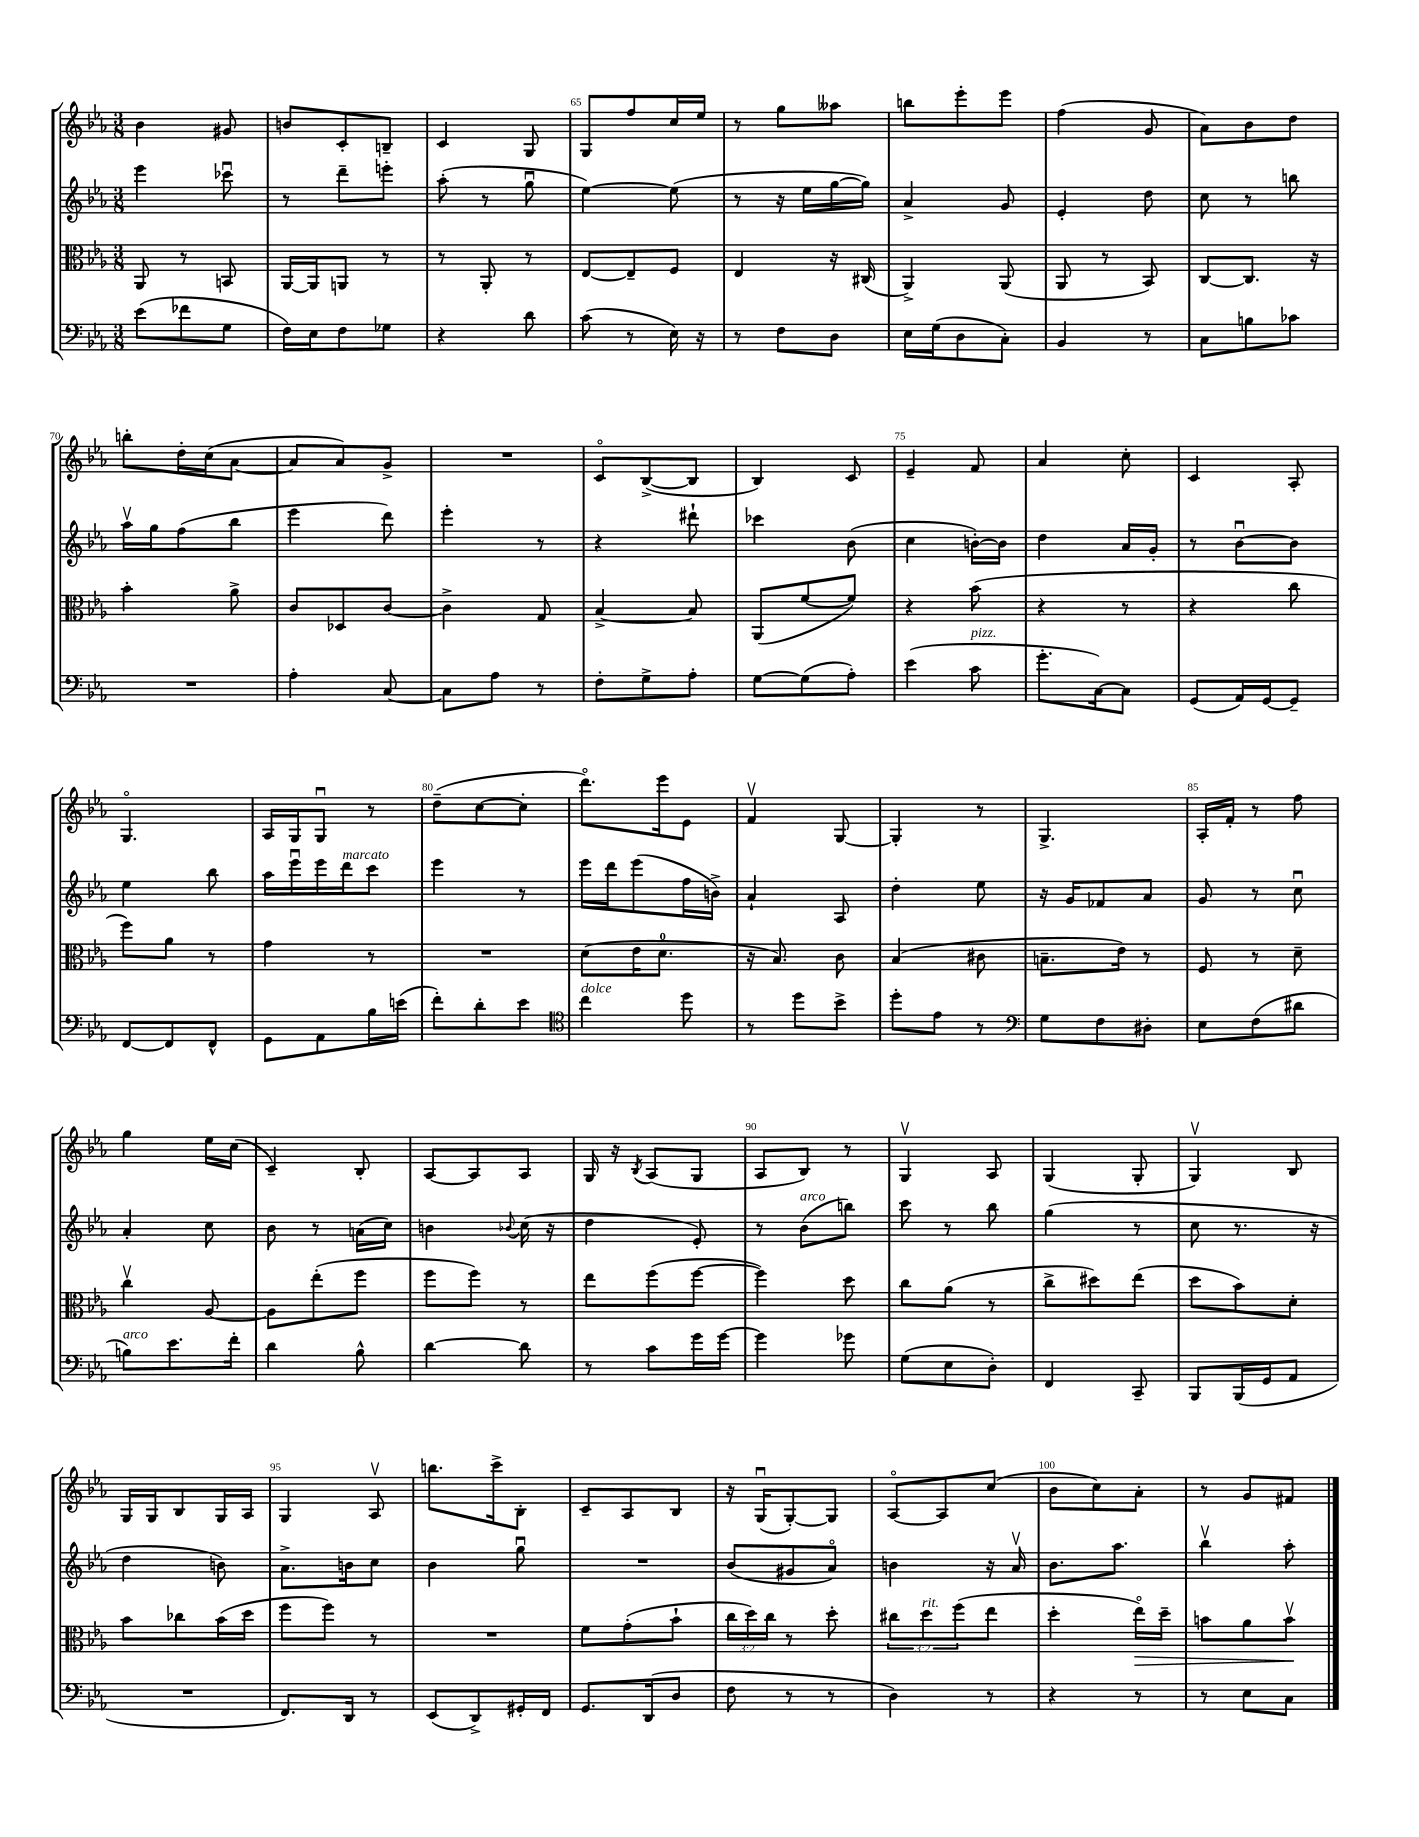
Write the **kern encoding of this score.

**kern	**kern	**kern	**kern
*staff4	*staff3	*staff2	*staff1
*clefF4	*clefC3	*clefG2	*clefG2
*k[b-e-a-]	*k[b-e-a-]	*k[b-e-a-]	*k[b-e-a-]
*M3/8	*M3/8	*M3/8	*M3/8
(8e-	8AA-	4eee-	4b-
8f-	8r	.	.
8G	8BB	8ccc-u	8g#
=	=	=	=
16F)	[16AA-	8r	8b
16E-	16AA-]	.	.
8F	8AA	8ddd~	8c'
8G-	8r	8eee'	8B~
=	=	=	=
4r	8r	(8aa-'	4c
.	8AA-'	8r	.
8d	8r	8ggu	8G
=	=	=	=
(8c	[8E-	[4ee-)	8G
8r	8E-~]	.	8ff
16E-)	8F	(8ee-]	16cc
16r	.	.	16ee-
=	=	=	=
8r	4E-	8r	8r
8F	.	16r	8gg
.	.	16ee-	.
8D	16r	[16gg	8aa--
.	(16C#	16gg])	.
=	=	=	=
16E-	4AA-^)	4a-^	8bb
(16G	.	.	.
8D	.	.	8eee-'
8C')	(8AA-	8g	8eee-
=	=	=	=
4BB-	8AA-	4e-'	(4ff
.	8r	.	.
8r	8BB-)	8dd	8g
=	=	=	=
8C	[8C	8cc	8a-)
8B	8.C]	8r	8b-
8c-	.	8bb	8dd
.	16r	.	.
=	=	=	=
4.r	4b-'	16aa-v	8bb'
.	.	16gg	.
.	.	(8ff	16dd'
.	.	.	(16cc
.	8a-^	8bb-	[8a-
=	=	=	=
4A-'	8c	4eee-	8a-]
.	8D-	.	8a-)
[8C	[8c	8ddd)	8g^
=	=	=	=
8C]	4c^]	4eee-'	4.r
8A-	.	.	.
8r	8G	8r	.
=	=	=	=
8F'	[4B-^	4r	8co
8G^	.	.	([8B-^
8A-'	8B-]	8ddd#`	8B-]
=	=	=	=
[8G	(8AA-	4ccc-	4B-)
(8G]	[8f	.	.
8A-')	8f])	(8b-	8c
=	=	=	=
(4e-	4r	4cc	4e-~
8c	(8b-	[16b')	8f
.	.	16b]	.
=	=	=	=
8.g'	4r	4dd	4a-
[16C)	.	.	.
8C]	8r	16a-	8cc'
.	.	16g'	.
=	=	=	=
(8GG	4r	8r	4c
16AA-)	.	[8b-u	.
[16GG	.	.	.
8GG~]	8cc	8b-]	8A-'
=	=	=	=
[8FF	8ff)	4ee-	4.Go
8FF]	8a-	.	.
8FF^^	8r	8bb-	.
=	=	=	=
8GG	4g	16aa-	16A-
.	.	16eee-u	16G
8AA-	.	16eee-	8Gu
.	.	16ddd	.
16B-	8r	8ccc	8r
(16e	.	.	.
=	=	=	=
8f')	4.r	4eee-	(8dd~
8d'	.	.	[8cc
8e-	.	8r	8cc']
=	=	=	=
*clefC4	*	*	*
4cc	(8d	16eee-	8.dddo)
.	.	16ddd	.
.	16e-	(8eee-	.
.	8.d	.	16eee-
8dd	.	16ff	8e-
.	.	16b^)	.
=	=	=	=
8r	16r	4a-`	4fv
.	8.B-)	.	.
8dd	.	.	.
8b-^	8c	8A-	[8G
=	=	=	=
8dd'	(4B-	4dd'	4G']
8e-	.	.	.
8r	8c#	8ee-	8r
=	=	=	=
*clefF4	*	*	*
8G	8.B~	16r	4.G^
.	.	16g	.
8F	.	8f-	.
.	16e-)	.	.
8D#'	8r	8a-	.
=	=	=	=
8E-	8F	8g	16A-'
.	.	.	16f'
(8F	8r	8r	8r
8d#	8d~	8ccu	8ff
=	=	=	=
8B)	4ccv	4a-'	4gg
8.e-	.	.	.
.	[8A-	8cc	16ee-
16f'	.	.	(16cc
=	=	=	=
4d	8A-]	8b-	4c~)
.	(8ee-'	8r	.
8B-^^	8ff	(16a	8B-'
.	.	16cc)	.
=	=	=	=
[4d	8ff	4b	[8A-
.	8ff)	.	8A-]
.	.	8qqb-	.
8d]	8r	(16cc	8A-
.	.	16r	.
=	=	=	=
8r	8ee-	4dd	16G
.	.	.	16r
.	.	.	8qB-
8c	(8ff	.	(8A-
16g	[8ff	8e-')	8G
[16g	.	.	.
=	=	=	=
4g]	4ff])	8r	8A-
.	.	(8b-	8B-)
8g-	8dd	8bb)	8r
=	=	=	=
(8G	8cc	8ccc	4Gv
8E-	(8a-	8r	.
8D')	8r	8bb-	8A-
=	=	=	=
4FF	8cc^	(4gg	(4G
.	8dd#)	.	.
8CC~	(8ee-	8r	8G'
=	=	=	=
8BBB-	8dd	8cc	4Gv)
(16BBB-	8b-)	8.r	.
16GG	.	.	.
8AA-	8d'	.	8B-
.	.	16r	.
=	=	=	=
4.r	8b-	4dd	16G
.	.	.	16G
.	8cc-	.	8B-
.	(16b-	8b)	16G
.	16dd	.	16A-
=	=	=	=
8.FF)	8ff	8.a-^	4G
.	8ff)	.	.
16DD	.	16b	.
8r	8r	8cc	8A-v
=	=	=	=
(8EE-	4.r	4b-	8.bb
8DD^)	.	.	.
.	.	.	16ccc^
16GG#'	.	8ggu	8B-'
16FF	.	.	.
=	=	=	=
8.GG	8f	4.r	8c~
.	(8g'	.	8A-
(16DD	.	.	.
8D	8b-`	.	8B-
=	=	=	=
8F	24cc	(8b-	16r
.	24dd)	.	.
.	.	.	(16Gu
.	24cc	.	.
8r	8r	8g#	[8G')
8r	8dd'	8a-o)	8G]
=	=	=	=
4D)	12cc#	4b	[8A-o
.	12dd	.	.
.	.	.	8A-]
.	(12ff	.	.
8r	8ee-	16r	(8cc
.	.	16a-v	.
=	=	=	=
4r	4dd'	8.b-	8b-
.	.	.	8cc)
.	.	8.aa-	.
8r	16ee-o)	.	8a-'
.	16dd~	.	.
=	=	=	=
8r	8b	4bb-v	8r
8E-	8a-	.	8g
8C	8bv	8aa-'	8f#
==	==	==	==
*-	*-	*-	*-
